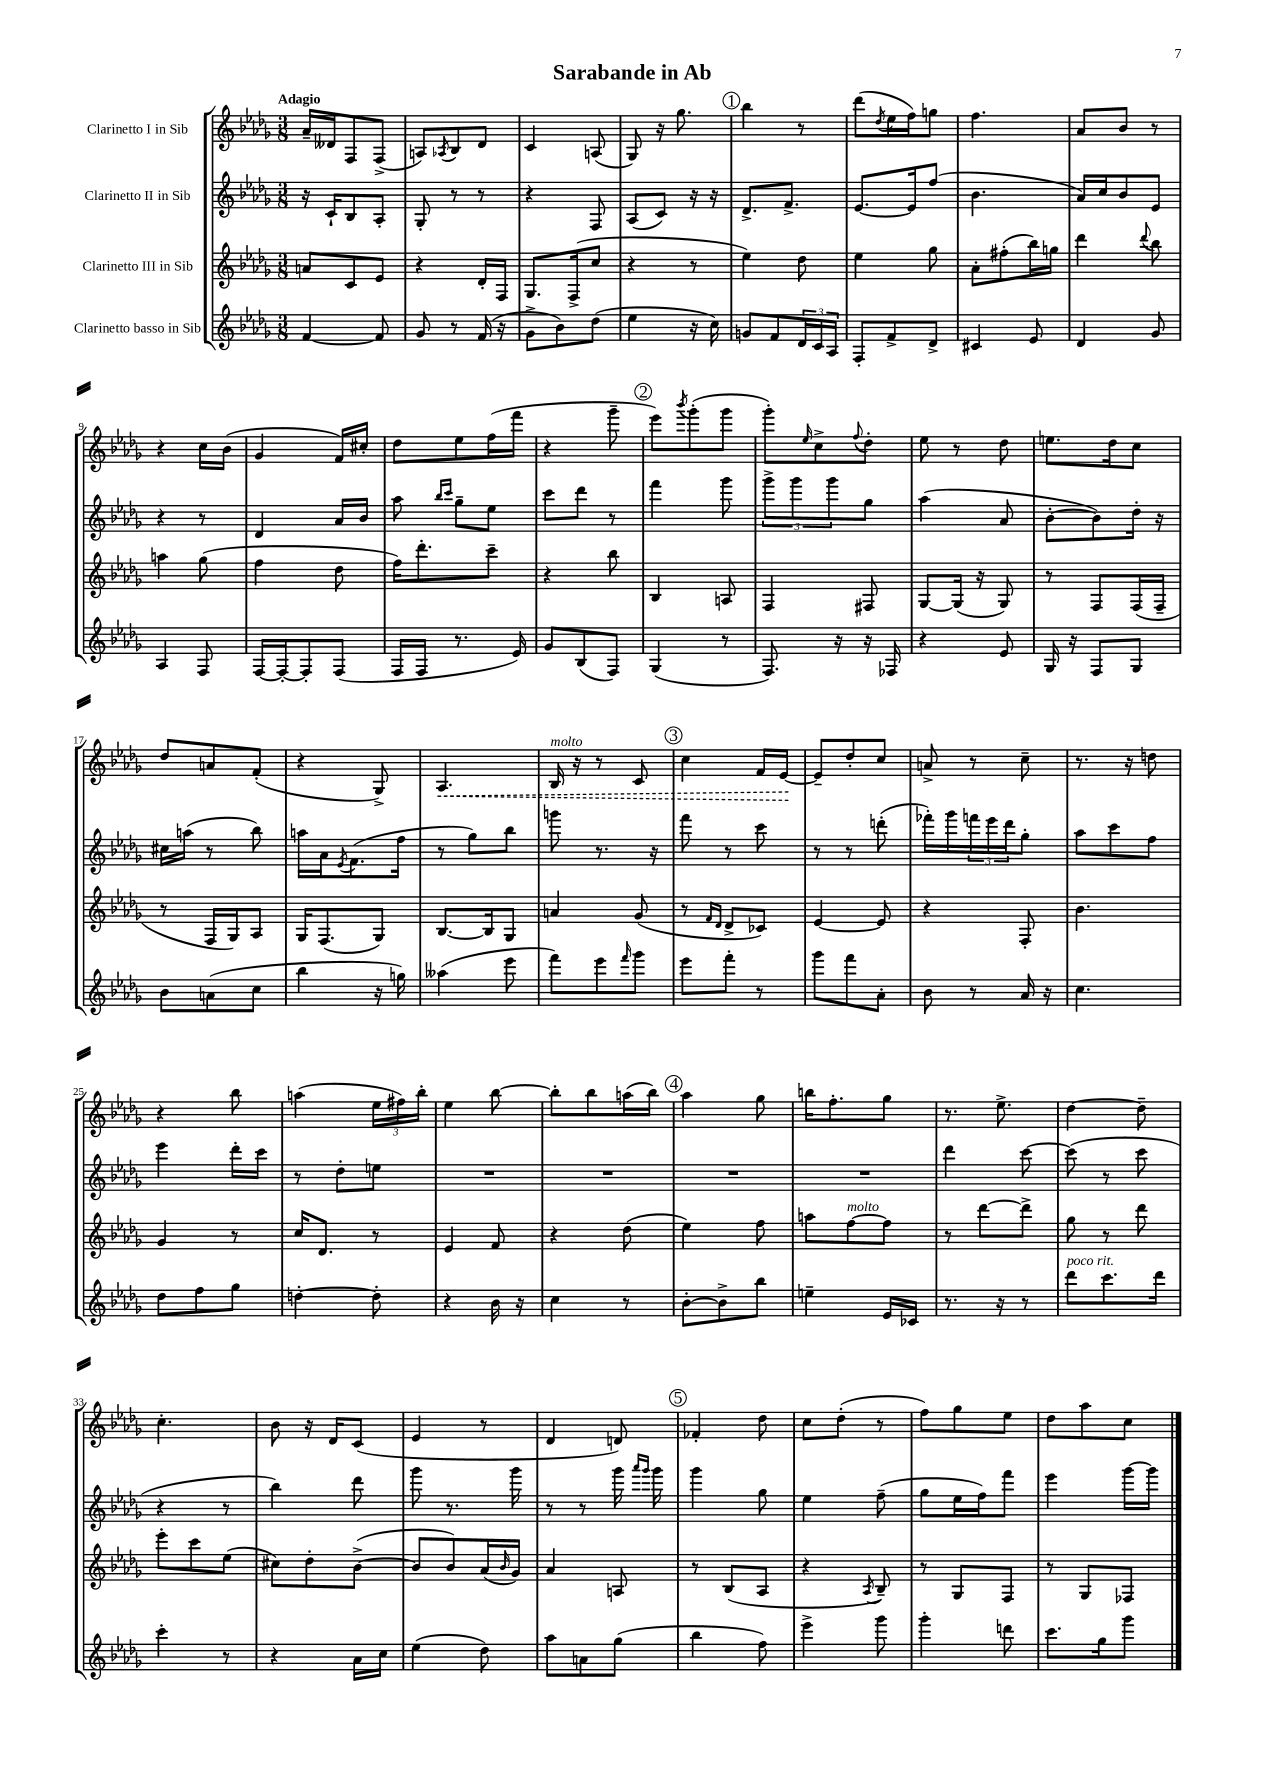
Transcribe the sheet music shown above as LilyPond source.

\header { title = "Sarabande in Ab" }
<<
\new StaffGroup <<
\new Staff = "s0" \with { instrumentName = "Clarinetto I in Sib" } {
    \clef treble \key des \major \numericTimeSignature \time 3/8 \tempo "Adagio"
    aes'16-- deses'16 f8 f8->( |
    a8) \acciaccatura { aes8 } bes8 des'8 |
    c'4 a8( |
    ges8) r16 ges''8. |
    \mark \markup { \circle "1" } bes''4 r8 |
    des'''8( \acciaccatura { des''8 } ees''16 f''16) g''8 |
    f''4. |
    aes'8 bes'8 r8 |
    r4 c''16 bes'16( |
    ges'4 f'16) cis''16-. |
    des''8 ees''8 f''16( f'''16 |
    r4 ges'''8-- |
    \mark \markup { \circle "2" } ees'''8) \acciaccatura { bes'''8 } ges'''8-.( ges'''8 |
    ges'''8-.) \grace { ees''16 } c''8-> \appoggiatura { f''8 } des''8-. |
    ees''8 r8 des''8 |
    e''8. des''16 c''8 |
    des''8 a'8 f'8-.( |
    r4 ges8->) |
    \once \override Hairpin.style = #'dashed-line aes4.\< |
    bes16^\markup { \italic "molto" } r16 r8 c'8 |
    \mark \markup { \circle "3" } c''4 f'16 ees'16~\! |
    ees'8-- des''8-. c''8 |
    a'8-> r8 c''8-- |
    r8. r16 d''8 |
    r4 bes''8 |
    a''4( \tuplet 3/2 { ees''16 fis''16) bes''16-. } |
    ees''4 bes''8~ |
    bes''8-. bes''8 a''16( bes''16) |
    \mark \markup { \circle "4" } aes''4 ges''8 |
    b''16 f''8.-. ges''8 |
    r8. ees''8.-> |
    des''4~ des''8-- |
    c''4.-. |
    bes'8 r16 des'16 c'8( |
    ees'4 r8 |
    des'4 d'8) |
    \mark \markup { \circle "5" } fes'4-. des''8 |
    c''8 des''8-.( r8 |
    f''8) ges''8 ees''8 |
    des''8 aes''8 c''8 \bar "|." |
}
\new Staff = "s1" \with { instrumentName = "Clarinetto II in Sib" } {
    \clef treble \key des \major \numericTimeSignature \time 3/8
    r16 c'16-! bes8 aes8-. |
    ges8-. r8 r8 |
    r4 f8 |
    aes8( c'8) r16 r16 |
    \mark \markup { \circle "1" } des'8.-> f'8.-> |
    ees'8.~ ees'16 f''8( |
    bes'4. |
    aes'16) c''16 bes'8 ees'8 |
    r4 r8 |
    des'4 aes'16 bes'16 |
    aes''8 \grace { bes''16 c'''16 } ges''8-- ees''8 |
    c'''8 des'''8 r8 |
    \mark \markup { \circle "2" } f'''4 ges'''8 |
    \tuplet 3/2 { ges'''8-> ges'''8 ges'''8 } ges''8 |
    aes''4( aes'8 |
    bes'8~-. bes'8) des''16-. r16 |
    cis''16 a''16( r8 bes''8) |
    a''16 aes'16 \acciaccatura { ees'8 } f'8.( f''16 |
    r8 ges''8) bes''8 |
    g'''8 r8. r16 |
    \mark \markup { \circle "3" } f'''8 r8 c'''8 |
    r8 r8 d'''8-.( |
    fes'''16-.) ges'''16 \tuplet 3/2 { f'''16 ees'''16 des'''16 } ges''8-. |
    aes''8 c'''8 f''8 |
    ees'''4 des'''16-. c'''16 |
    r8 des''8-. e''8 |
    R4. |
    R4. |
    \mark \markup { \circle "4" } R4. |
    R4. |
    des'''4 c'''8~ |
    c'''8( r8 c'''8 |
    r4 r8 |
    bes''4) des'''8 |
    ges'''8 r8. ges'''16 |
    r8 r8 ges'''16 \grace { aes'''16 ges'''16 } ges'''16 |
    \mark \markup { \circle "5" } ges'''4 ges''8 |
    ees''4 f''8--( |
    ges''8 ees''16 f''16) f'''8 |
    ees'''4 ges'''16~ ges'''16 \bar "|." |
}
\new Staff = "s2" \with { instrumentName = "Clarinetto III in Sib" } {
    \clef treble \key des \major \numericTimeSignature \time 3/8
    a'8 c'8 ees'8 |
    r4 des'16-. f16 |
    ges8. f16->( c''8 |
    r4 r8 |
    \mark \markup { \circle "1" } ees''4) des''8 |
    ees''4 ges''8 |
    aes'8-. fis''8-.( bes''16) g''16 |
    des'''4 \appoggiatura { des'''8 } bes''8 |
    a''4 ges''8( |
    f''4 des''8 |
    f''16) des'''8.-. c'''8-- |
    r4 bes''8 |
    \mark \markup { \circle "2" } bes4 a8 |
    f4 fis8 |
    ges8~ ges16( r16 ges8) |
    r8 f8 f16( f16-- |
    r8 f16 ges16) aes8 |
    ges16 f8.( ges8) |
    bes8.~ bes16 ges8 |
    a'4 ges'8( |
    \mark \markup { \circle "3" } r8 \grace { f'16 des'16 } des'8-> ces'8) |
    ees'4~ ees'8 |
    r4 f8-. |
    bes'4. |
    ges'4 r8 |
    c''16 des'8. r8 |
    ees'4 f'8 |
    r4 des''8( |
    \mark \markup { \circle "4" } ees''4) f''8 |
    a''8 f''8~^\markup { \italic "molto" } f''8 |
    r8 des'''8~ des'''8-> |
    ges''8 r8 des'''8 |
    ees'''8-. c'''8 ees''8( |
    cis''8) des''8-. bes'8~->( |
    bes'8 bes'8) aes'16( \grace { bes'16 } ges'16) |
    aes'4 a8 |
    \mark \markup { \circle "5" } r8 bes8( aes8 |
    r4 \acciaccatura { aes8 } bes8--) |
    r8 ges8 f8 |
    r8 ges8 fes8 \bar "|." |
}
\new Staff = "s3" \with { instrumentName = "Clarinetto basso in Sib" } {
    \clef treble \key des \major \numericTimeSignature \time 3/8
    f'4~ f'8 |
    ges'8 r8 f'16( r16 |
    ges'8-> bes'8) des''8( |
    ees''4 r16 c''16) |
    \mark \markup { \circle "1" } g'8 f'8 \tuplet 3/2 { des'16 c'16 aes16 } |
    f8-. f'8-> des'8-> |
    cis'4 ees'8 |
    des'4 ges'8 |
    aes4 f8 |
    f16~ f16~-. f8-. f8( |
    f16 f16 r8. ees'16) |
    ges'8 bes8( f8) |
    \mark \markup { \circle "2" } ges4( r8 |
    f8.) r16 r16 fes16 |
    r4 ees'8 |
    ges16 r16 f8 ges8 |
    bes'8 a'8( c''8 |
    bes''4 r16 g''16) |
    aeses''4( ees'''8 |
    f'''8) ees'''8 \grace { f'''16 } ges'''8 |
    \mark \markup { \circle "3" } ees'''8 f'''8-. r8 |
    ges'''8 f'''8 aes'8-. |
    bes'8 r8 aes'16 r16 |
    c''4. |
    des''8 f''8 ges''8 |
    d''4~-. d''8-. |
    r4 bes'16 r16 |
    c''4 r8 |
    \mark \markup { \circle "4" } bes'8~-. bes'8-> bes''8 |
    e''4-- ees'16 ces'16 |
    r8. r16 r8 |
    des'''8^\markup { \italic "poco rit." } c'''8. des'''16 |
    c'''4-. r8 |
    r4 aes'16 c''16 |
    ees''4( des''8) |
    aes''8 a'8 ges''8( |
    \mark \markup { \circle "5" } bes''4 f''8) |
    ees'''4-> ges'''8 |
    ges'''4-. d'''8 |
    c'''8. ges''16 ges'''8 \bar "|." |
}
>>
>>
